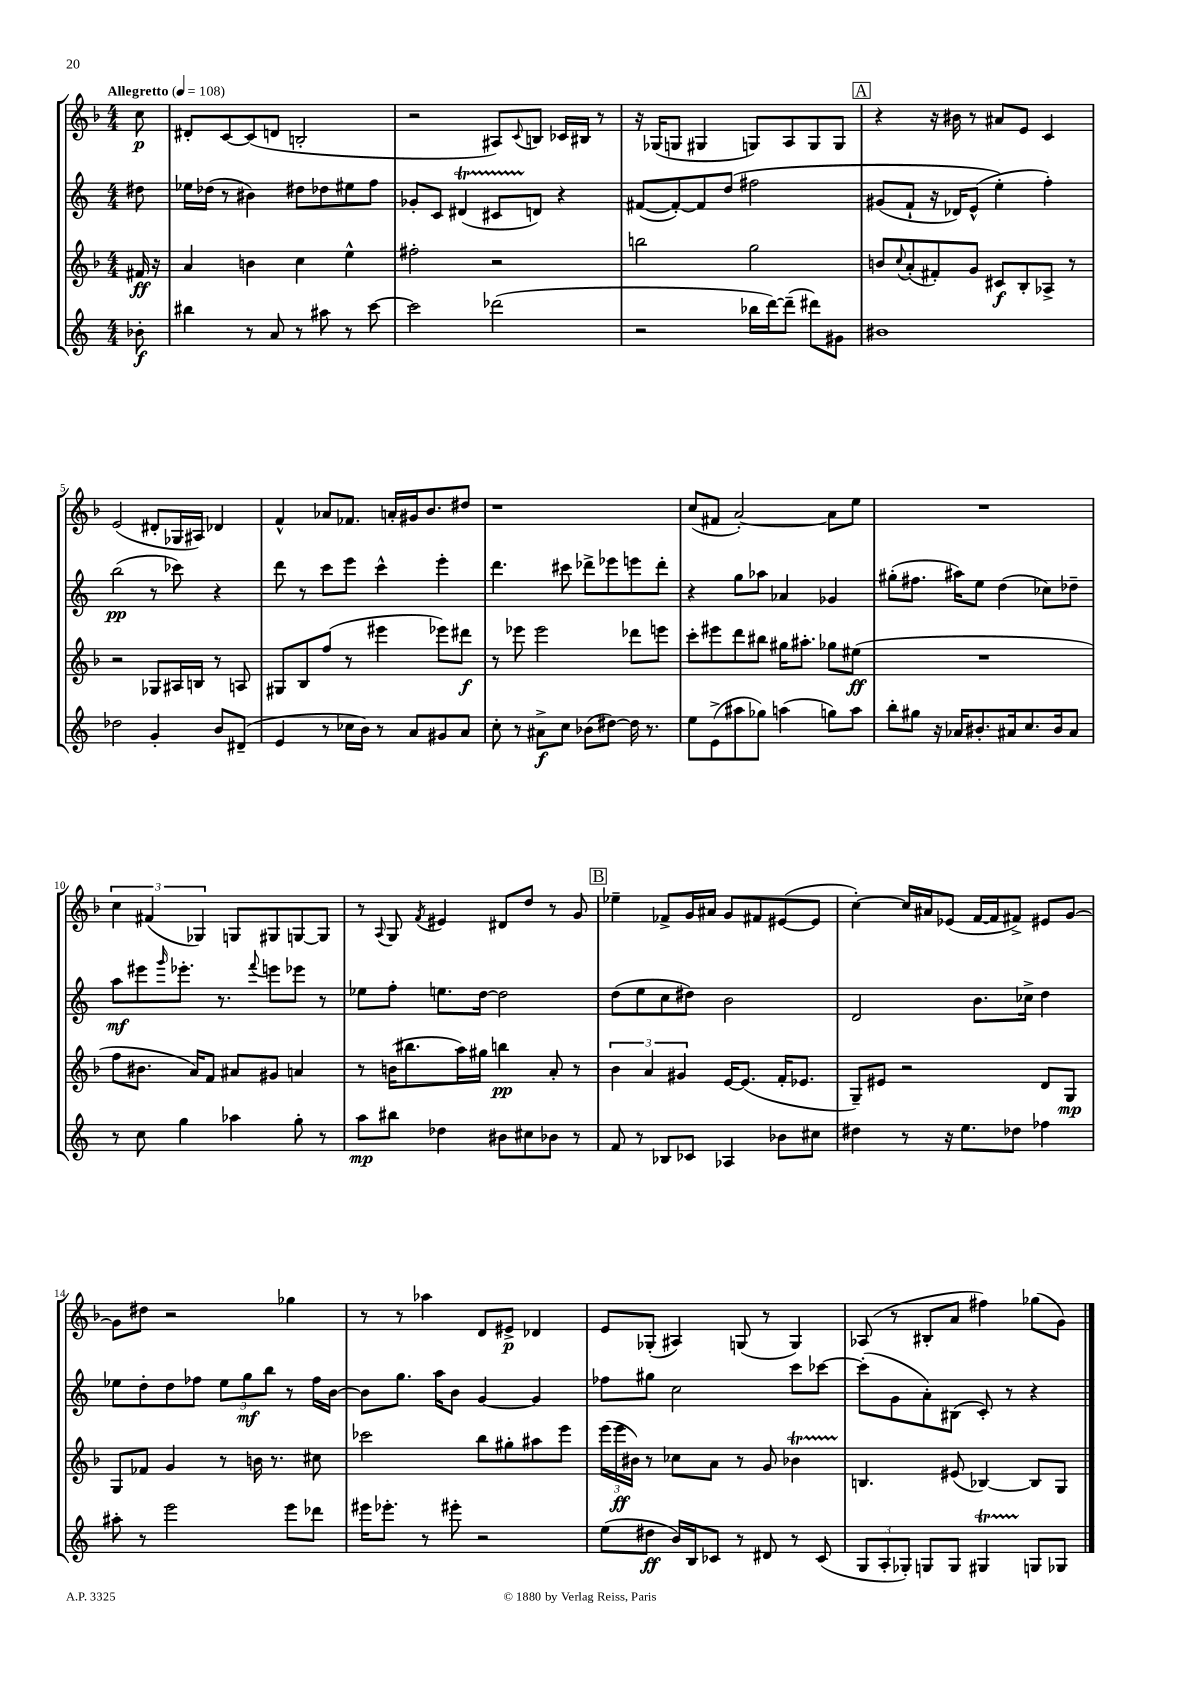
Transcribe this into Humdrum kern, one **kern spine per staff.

**kern	**dynam	**kern	**dynam	**kern	**dynam	**kern	**dynam
*part4	*part4	*part3	*part3	*part2	*part2	*part1	*part1
*staff4	*staff4	*staff3	*staff3	*staff2	*staff2	*staff1	*staff1
*clefG2	*	*clefG2	*	*clefG2	*	*clefG2	*
*k[]	*	*k[b-]	*	*k[]	*	*k[b-]	*
*M4/4	*	*M4/4	*	*M4/4	*	*M4/4	*
*MM108	*	*MM108	*	*MM108	*	*MM108	*
=	=	=	=	=	=	=	=
!	!	!	!	!	!	!LO:TX:a:B:t=Allegretto	!
8b-X'\	f	16f#X/	ff	8dd#X\	.	8cc\	p
.	.	16r	.	.	.	.	.
=1	=1	=1	=1	=1	=1	=1	=1
4bb#X\	.	4a/	.	16ee-X\LL	.	8d#X'/L	.
.	.	.	.	(16dd-X\JJ	.	.	.
.	.	.	.	8r	.	[8c/	.
8r	.	4bn\	.	4b#X\)	.	(8c/]	.
8a/	.	.	.	.	.	8dn/J	.
8r	.	4cc\	.	8dd#X\L	.	2Bn'/	.
8aa#X\	.	.	.	8dd-X\	.	.	.
8r	.	4ee^^\	.	8ee#X\	.	.	.
[8ccc\	.	.	.	8ff\J	.	.	.
=2	=2	=2	=2	=2	=2	=2	=2
2ccc\]	.	2ff#X'\	.	8g-X'/L	.	2r	.
.	.	.	.	8c/J	.	.	.
.	.	.	.	(4d#Xt/	.	.	.
(2ddd-X\	.	2r	.	8c#XTTT/L	.	8A#X/L)	.
.	.	.	.	.	.	8qqc/	.
.	.	.	.	8dn/J)	.	8Bn/J	.
.	.	.	.	4r	.	16c-X/LL	.
.	.	.	.	.	.	16B#X/JJ	.
.	.	.	.	.	.	8r	.
=3	=3	=3	=3	=3	=3	=3	=3
2r	.	2bbn\	.	([8f#X/L	.	16r	.
.	.	.	.	.	.	(16G-X/KL	.
.	.	.	.	8f#'/_)	.	8Gn/J	.
.	.	.	.	8f#/]	.	4G#X/	.
.	.	.	.	(8dd/J	.	.	.
16bb-X\LL	.	2gg\	.	2ff#X\	.	8Gn/L)	.
[16ddd\J)	.	.	.	.	.	.	.
(8ddd~\J]	.	.	.	.	.	8A/	.
8ddd#X\L)	.	.	.	.	.	8G/	.
8g#X\J	.	.	.	.	.	8G/J	.
!!LO:REH:place=s1:t=A
=4	=4	=4	=4	=4	=4	=4	=4
1b#X	.	8bn/L	.	(8g#X/L	.	4r	.
.	.	8qqcc/	.	.	.	.	.
.	.	(8a'/	.	8f`/J	.	.	.
.	.	8f#X'/)	.	16r	.	16r	.
.	.	.	.	16d-X/KL)	.	16b#X\	.
.	.	8g/J	.	(8e^^/J	.	8r	.
.	.	8c#X/L	f	4ee'\)	.	8a#X/L	.
.	.	8B-'/	.	.	.	8e/J	.
.	.	8A-X^/J	.	4ff'\)	.	4c/	.
.	.	8r	.	.	.	.	.
!!LO:LB:g=z
=5	=5	=5	=5	=5	=5	=5	=5
2dd-X\	.	2r	.	(2bb\	pp	(2e/	.
4g'/	.	8G-X/L	.	8r	.	8d#X'/L	.
.	.	16A#X/L	.	8ccc-X\)	.	16G-X/L	.
.	.	16Bn/JJ	.	.	.	16A#X/JJ)	.
8b/L	.	8r	.	4r	.	4d-X/	.
(8d#X~/J	.	8An/	.	.	.	.	.
=6	=6	=6	=6	=6	=6	=6	=6
4e/	.	8G#X/L	.	8ddd\	.	4f^^/	.
.	.	8B-/	.	8r	.	.	.
8r	.	(8ff/J	.	8ccc\L	.	8a-X/L	.
16cc-X\LL	.	8r	.	8eee\J	.	8.f-X/J	.
16b\JJ)	.	.	.	.	.	.	.
8r	.	4eee#X\	.	4ccc^^\	.	.	.
.	.	.	.	.	.	16an'/LL	.
8a/L	.	.	.	.	.	16g#X/J	.
.	.	.	.	.	.	8.b-/	.
8g#X/	.	8eee-X\L)	.	4eee'\	.	.	.
8a/J	.	8ddd#X\J	f	.	.	8dd#X/J	.
=7	=7	=7	=7	=7	=7	=7	=7
8cc'\	.	8r	.	4.ddd\	.	1r	.
8r	.	8eee-X\	.	.	.	.	.
8a#X^\L	f	2eee-\	.	.	.	.	.
8cc\J	.	.	.	8ccc#X\	.	.	.
(8b-X\L	.	.	.	8ddd-X^\L	.	.	.
[8dd#X\J)	.	.	.	8eee-X\	.	.	.
16dd#\]	.	8ddd-X\L	.	8eeen\	.	.	.
8.r	.	.	.	.	.	.	.
.	.	8eeen\J	.	8ddd-'\J	.	.	.
=8	=8	=8	=8	=8	=8	=8	=8
8ee\L	.	8ccc'\L	.	4r	.	(8cc/L	.
(8e^\	.	8eee#X\	.	.	.	8f#X/J	.
8aa#X\	.	8ddd\	.	8gg\L	.	[2a'/)	.
8gg-X\J)	.	8bb#X\J	.	8aa-X\J	.	.	.
(4aan\	.	16gg#X\KL	.	4a-X/	.	.	.
.	.	8.aa#X'\J	.	.	.	.	.
8ggn\L)	.	8gg-X\L	.	4g-X/	.	8a\L]	.
8aa\J	.	(8ee#X\J	ff	.	.	8ee\J	.
=9	=9	=9	=9	=9	=9	=9	=9
8bb'\L	.	1r	.	(8gg#X'\L	.	1r	.
8gg#X\J	.	.	.	8.ff#X\J	.	.	.
16r	.	.	.	.	.	.	.
16a-X/KL	.	.	.	16aa#X\KL)	.	.	.
8.b#X'/	.	.	.	8ee\J	.	.	.
.	.	.	.	(4dd\	.	.	.
16a#X/k	.	.	.	.	.	.	.
8.cc/	.	.	.	.	.	.	.
.	.	.	.	8cc-X\L)	.	.	.
16b#/k	.	.	.	.	.	.	.
8a#/J	.	.	.	8dd-X~\J	.	.	.
!!LO:LB:g=z
=10	=10	=10	=10	=10	=10	=10	=10
8r	.	8ff\L	.	8aa\L	mf	6cc\	.
8cc\	.	8.b#X\J	.	8eee#X\	.	.	.
.	.	.	.	.	.	(6f#X/	.
.	.	.	.	16qqggg/	.	.	.
4gg\	.	.	.	8.eee-X'\J	.	.	.
.	.	16a/KL)	.	.	.	.	.
.	.	.	.	.	.	6G-X/)	.
.	.	8f/J	.	.	.	.	.
.	.	.	.	8.r	.	.	.
4aa-X\	.	8a#X/L	.	.	.	8Gn/L	.
.	.	.	.	8qqfff/	.	.	.
.	.	8g#X/J	.	8eeen\L	.	8G#X/	.
8gg'\	.	4an/	.	8eee-X\J	.	[8Gn/	.
8r	.	.	.	8r	.	8G/J]	.
=11	=11	=11	=11	=11	=11	=11	=11
8aa\L	mp	8r	.	8ee-X\L	.	8r	.
.	.	.	.	.	.	8qqA/	.
8bb#X\J	.	(16bn\KL	.	8ff'\J	.	8G/	.
.	.	8.bb#X\	.	.	.	.	.
.	.	.	.	.	.	8qf/	.
4dd-X\	.	.	.	8.een\L	.	4e#X/	.
.	.	16aa\L)	.	.	.	.	.
.	.	16gg#X\JJ	.	[16dd\Jk	.	.	.
8b#X\L	.	4bbn\	pp	2dd\]	.	8d#X/L	.
8cc#X\	.	.	.	.	.	8dd/J	.
8b-X\J	.	8a'/	.	.	.	8r	.
8r	.	8r	.	.	.	8g/	.
!!LO:REH:place=s1:t=B
=12	=12	=12	=12	=12	=12	=12	=12
8f/	.	6b-\	.	(8dd\L	.	4ee-X~\	.
8r	.	.	.	8ee\	.	.	.
.	.	6a/	.	.	.	.	.
8B-X/L	.	.	.	8cc\	.	8f-X^/L	.
.	.	6g#X/	.	.	.	.	.
8c-X/J	.	.	.	8dd#X\J)	.	16g/L	.
.	.	.	.	.	.	16a#X/JJ	.
4A-X/	.	[16e/KL	.	2b\	.	8g/L	.
.	.	(8.e/J]	.	.	.	.	.
.	.	.	.	.	.	8f#X/	.
8b-X\L	.	16f'/KL	.	.	.	([8e#X/	.
.	.	8.e-X/J	.	.	.	.	.
8cc#X\J	.	.	.	.	.	8e#/J]	.
=13	=13	=13	=13	=13	=13	=13	=13
4dd#X\	.	8G~/L)	.	2d/	.	[4cc'\)	.
.	.	8e#X/J	.	.	.	.	.
8r	.	2r	.	.	.	16cc/LL]	.
.	.	.	.	.	.	16a#X/J	.
16r	.	.	.	.	.	(8e-X/J	.
8.ee\L	.	.	.	.	.	.	.
.	.	.	.	8.b\L	.	[16f/LL	.
.	.	.	.	.	.	16f/J]	.
8dd-X\J	.	.	.	.	.	8f#X^/J)	.
.	.	.	.	16cc-X^\Jk	.	.	.
4ff-X\	.	8d/L	.	4dd\	.	8e#X/L	.
.	.	8G/J	mp	.	.	[8g/J	.
!!LO:LB:g=z
=14	=14	=14	=14	=14	=14	=14	=14
8aa#X'\	.	8G/L	.	8ee-X\L	.	8g\L]	.
8r	.	8f-X/J	.	8dd'\	.	8dd#X\J	.
2eee\	.	4g/	.	8dd\	.	2r	.
.	.	.	.	8ff-X\J	.	.	.
.	.	8r	.	12ee-\L	.	.	.
.	.	.	.	12gg\	mf	.	.
.	.	16bn\	.	.	.	.	.
.	.	.	.	12bb\J	.	.	.
.	.	8.r	.	.	.	.	.
8eee\L	.	.	.	8r	.	4gg-X\	.
8ddd-X\J	.	8cc#X\	.	16ff-\LL	.	.	.
.	.	.	.	[16b\JJ	.	.	.
=15	=15	=15	=15	=15	=15	=15	=15
16eee#X\KL	.	2ccc-X\	.	8b\L]	.	8r	.
8.eee-X'\J	.	.	.	.	.	.	.
.	.	.	.	8.gg\J	.	8r	.
8r	.	.	.	.	.	4aa-X\	.
.	.	.	.	16aa\KL	.	.	.
8eee#X'\	.	.	.	8b\J	.	.	.
2r	.	8bb-\L	.	[4g/	.	8d/L	.
.	.	8gg#X'\	.	.	.	8e#X^/J	p
.	.	8aa#X\	.	4g/]	.	4d-X/	.
.	.	8eee\J	.	.	.	.	.
=16	=16	=16	=16	=16	=16	=16	=16
(8ee\L	.	(24eee\LL	.	8ff-X\L	.	8e/L	.
.	.	24eee\	ff	.	.	.	.
.	.	24b#X\JJ)	.	.	.	.	.
8dd#X\J	ff	8r	.	8gg#X\J	.	(8G-X'/J	.
16b/LL)	.	8cc-X\L	.	2cc\	.	4A#X/)	.
16B/J	.	.	.	.	.	.	.
8c-X/J	.	8a\J	.	.	.	.	.
8r	.	8r	.	.	.	(8Gn/	.
8d#X/	.	8g/	.	.	.	8r	.
8r	.	4b-XT\	.	8ccc\L	.	4G/)	.
(8c-/	.	.	.	[8ccc-X\J	.	.	.
=17	=17	=17	=17	=17	=17	=17	=17
12G/L	.	4.Bn/	.	(8ccc-'\L]	.	(8A-X/	.
12A'/	.	.	.	.	.	.	.
.	.	.	.	8g\	.	8r	.
12G-X'/J)	.	.	.	.	.	.	.
8Gn/L	.	.	.	8a'\)	.	8B#X'/L	.
8G/J	.	(8e#X/	.	(8B#X\J	.	8a/J	.
4G#Xt/	.	[4B-X/)	.	8c'/)	.	4ff#X\)	.
.	.	.	.	8r	.	.	.
8Gn/L	.	8B-/L]	.	4r	.	(8gg-X\L	.
8G-X/J	.	8G/J	.	.	.	8g\J)	.
==	==	==	==	==	==	==	==
*-	*-	*-	*-	*-	*-	*-	*-
